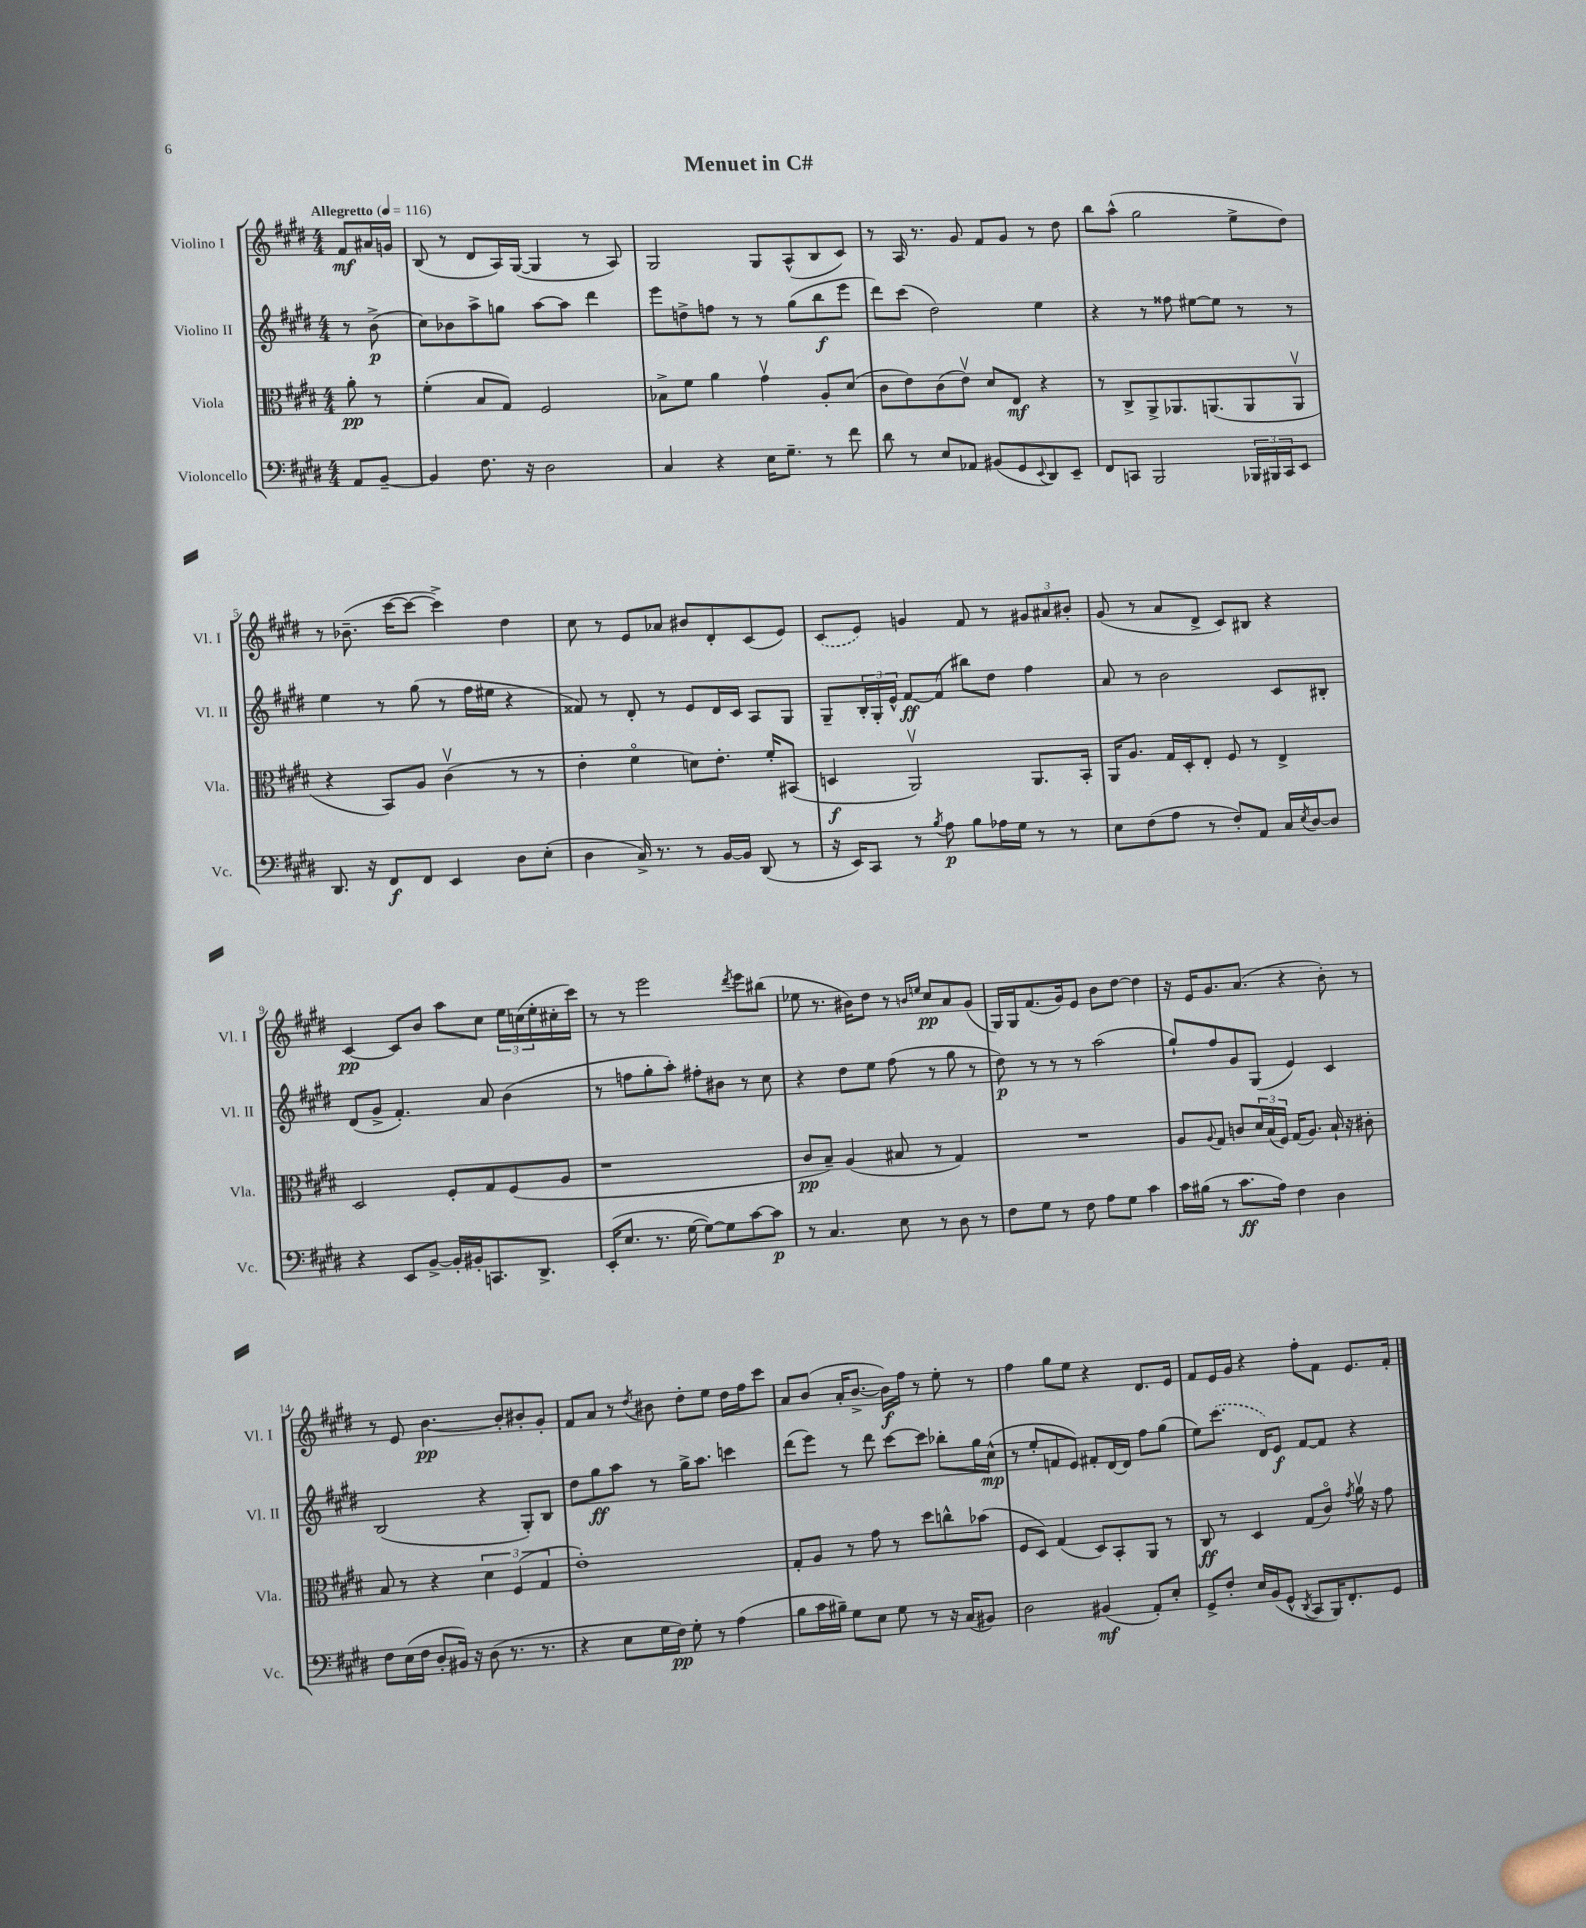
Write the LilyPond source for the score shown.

\header { title = "Menuet in C#" }
<<
\new StaffGroup <<
\new Staff = "s0" \with { instrumentName = "Violino I" shortInstrumentName = "Vl. I" } {
    \clef treble \key e \major \numericTimeSignature \time 4/4 \partial 4 \tempo "Allegretto" 4 = 116
    fis'8\mf ais'16 g'16 |
    b8( r8 dis'8 a16) gis16~( gis4 r8 a8) |
    gis2 gis8 a8-^( b8 cis'8) |
    r8 a16 r8. gis'8 fis'8 gis'8 r8 dis''8 |
    b''8 a''8-^( gis''2 e''8-> dis''8) |
    r8 bes'8.--( cis'''16~ cis'''8~ cis'''4->) dis''4 |
    cis''8 r8 e'8 aes'8 bis'8 dis'8-. cis'8( e'8) |
    \once \slurDashed cis'8( e'8) g'4 fis'8 r8 \tuplet 3/2 { gis'8 ais'8 bis'8-. } |
    gis'8( r8 a'8 dis'8-> cis'8) bis8 r4 |
    cis'4~\pp cis'8 b'8 a''8 cis''8 \tuplet 3/2 { e''16 c''16( e''16-. } cis''16-. cis'''16) |
    r8 r8 e'''2 \acciaccatura { dis'''8 } e'''8 bis''8( |
    ees''8 r8. bis'16) dis''8 r8 \grace { b'16 e''16 } cis''8\pp a'8 gis'8( |
    gis16) gis16 fis'8.( gis'16) e'8 b'8 dis''8~ dis''4 |
    r16 e'16 gis'8. a'8.( r4 b'8-.) r8 |
    r8 e'8 b'4.~\pp b'8-. bis'8-. gis'8-. |
    fis'8 a'8 r8 \acciaccatura { dis''8 } bis'8 dis''8-. e''8 dis''16 fis''16 cis'''8 |
    a'8 b'8( a'16-. b'8.~-> b'16\f) fis''16 r8 e''8-. r8 |
    fis''4 gis''8 e''8 r4 dis'8. e'16 |
    fis'8 e'16 gis'16 r4 fis''8-. fis'8 e'8. fis'16-. \bar "|." |
}
\new Staff = "s1" \with { instrumentName = "Violino II" shortInstrumentName = "Vl. II" } {
    \clef treble \key e \major \numericTimeSignature \time 4/4 \partial 4
    r8 b'8->\p( |
    cis''8) bes'8 a''8-> g''8 a''8~ a''8 dis'''4 |
    e'''8 d''8-> f''8 r8 r8 gis''8( b''8\f e'''8 |
    dis'''8) cis'''8( dis''2) e''4 |
    r4 r8 fisis''8 eis''8~ eis''8 r8 r8 |
    e''4 r8 gis''8( r8 fis''16 eis''16 r4 |
    fisis'8) r8 dis'8-. r8 e'8 dis'16 cis'16 a8 gis8 |
    gis8-- \tuplet 3/2 { b16-. gis16-. e'16-^ } fis'8~\ff fis'8( bis''8) dis''8 fis''4 |
    a'8 r8 b'2 cis'8 bis8-. |
    dis'8( gis'8-> fis'4.-.) a'8 b'4( |
    r8 f''8 gis''8-. a''8-.) fis''8-. bis'8 r8 cis''8 |
    r4 dis''8 e''8 fis''8( r8 gis''8 r8 |
    dis''8\p) r8 r8 r8 a''2( |
    gis''8-!) fis''8 gis'8 gis8( e'4) cis'4 |
    b2( r4 gis8-.) b8 |
    dis''8 gis''8\ff a''8 r8 gis''16-> a''8. c'''4 |
    dis'''8( e'''8) r8 dis'''8 cis'''8~ cis'''8 bes''8-. gis''16 cis''16-^\mp( |
    r8 e''8-. f'8 e'8) fis'8-. dis'16~ dis'16 fis''8 gis''8( |
    e''8) \once \slurDashed cis'''8.( dis'16) e'8\f fis'8~ fis'8 r4 \bar "|." |
}
\new Staff = "s2" \with { instrumentName = "Viola" shortInstrumentName = "Vla." } {
    \clef alto \key e \major \numericTimeSignature \time 4/4 \partial 4
    a'8-.\pp r8 |
    fis'4-.( b8 gis8) fis2 |
    bes8-> fis'8 a'4 gis'4\upbow a8-. dis'8( |
    cis'8 e'8) cis'8( e'8\upbow) dis'8 e8\mf r4 |
    r8 cis8-> a,8-> aes,8. a,8.( a,8 a,8\upbow |
    r4 b,8) a8 cis'4\upbow( r8 r8 |
    e'4-. fis'4\flageolet d'8) e'8.-. fis'16-. bis,8( |
    d4\f a,2\upbow) a,8. b,16-. |
    a,16 a8. gis16 dis16-. e8-. fis8 r8 e4-> |
    dis2 fis8-. gis8 fis8( a8 |
    r1 |
    cis'8\pp b8--) a4( bis8 r8 gis4) |
    R1 |
    a8 \appoggiatura { a8 } gis8 c'8 \tuplet 3/2 { dis'16 b16( fis16) } gis16( a8.) b16-! r16 cis'8-. |
    b8 r8 r4 \tuplet 3/2 { dis'4 fis4( gis4 } |
    e'1-.) |
    gis8-. a8 r8 gis'8 r8 dis''8 c''8-^ bes'8( |
    fis8 dis8) gis4( dis8) b,8-. a,8 r8 |
    cis8\ff r8 dis4 gis8( cis'8\flageolet) \acciaccatura { gis'8 } a'16\upbow r16 gis'8 \bar "|." |
}
\new Staff = "s3" \with { instrumentName = "Violoncello" shortInstrumentName = "Vc." } {
    \clef bass \key e \major \numericTimeSignature \time 4/4 \partial 4
    a,8 b,8~-- |
    b,4 fis8. r16 dis2 |
    cis4 r4 e16 gis8.-- r8 fis'8 |
    dis'8 r8 e8 aes,8 bis,8( gis,8 \appoggiatura { e,8 } dis,8) e,8-- |
    fis,8 c,8 b,,2 \tuplet 3/2 { bes,,16 bis,,16 c,16 } e,8 |
    dis,8. r16 fis,8\f fis,8 e,4 dis8 e8-.( |
    dis4 cis16->) r8. r8 b,16~ b,16 dis,8( r8 |
    r16 e,16) cis,8 r8 \acciaccatura { b8 } a8\p b8 aes16 gis16 r8 r8 |
    e8 fis8( a8 r8 fis8-.) a,8 cis16 \acciaccatura { e8 } dis16~ dis8 |
    r4 e,8 b,8~-> b,16-. bis,16-. c,8. dis,8.-> |
    e,16-.( e8. r8. gis16~ gis8~) gis8 cis'8~ cis'8\p |
    r8 cis4. e8 r8 dis8 r8 |
    fis8 gis8 r8 fis8 a8 gis8 cis'4 |
    cis'16 bis16( r8 cis'8.\ff a16) fis4 dis4 |
    fis8 e16( fis16 dis8-. bis,16) r16 dis8( r8. r8. |
    r4 e8 gis16 fis16\pp) gis8-. r8 a4( |
    b8 cis'16 bis16--) gis8 e8 gis8 r8 r16 cis16( bis,8) |
    dis2 bis,4\mf( a,8-.) e8-. |
    gis,8-> fis8-. e16 b,16( gis,8-^ \acciaccatura { dis,8 } cis,8 b,,16) fis,8.-. gis,8 \bar "|." |
}
>>
>>
